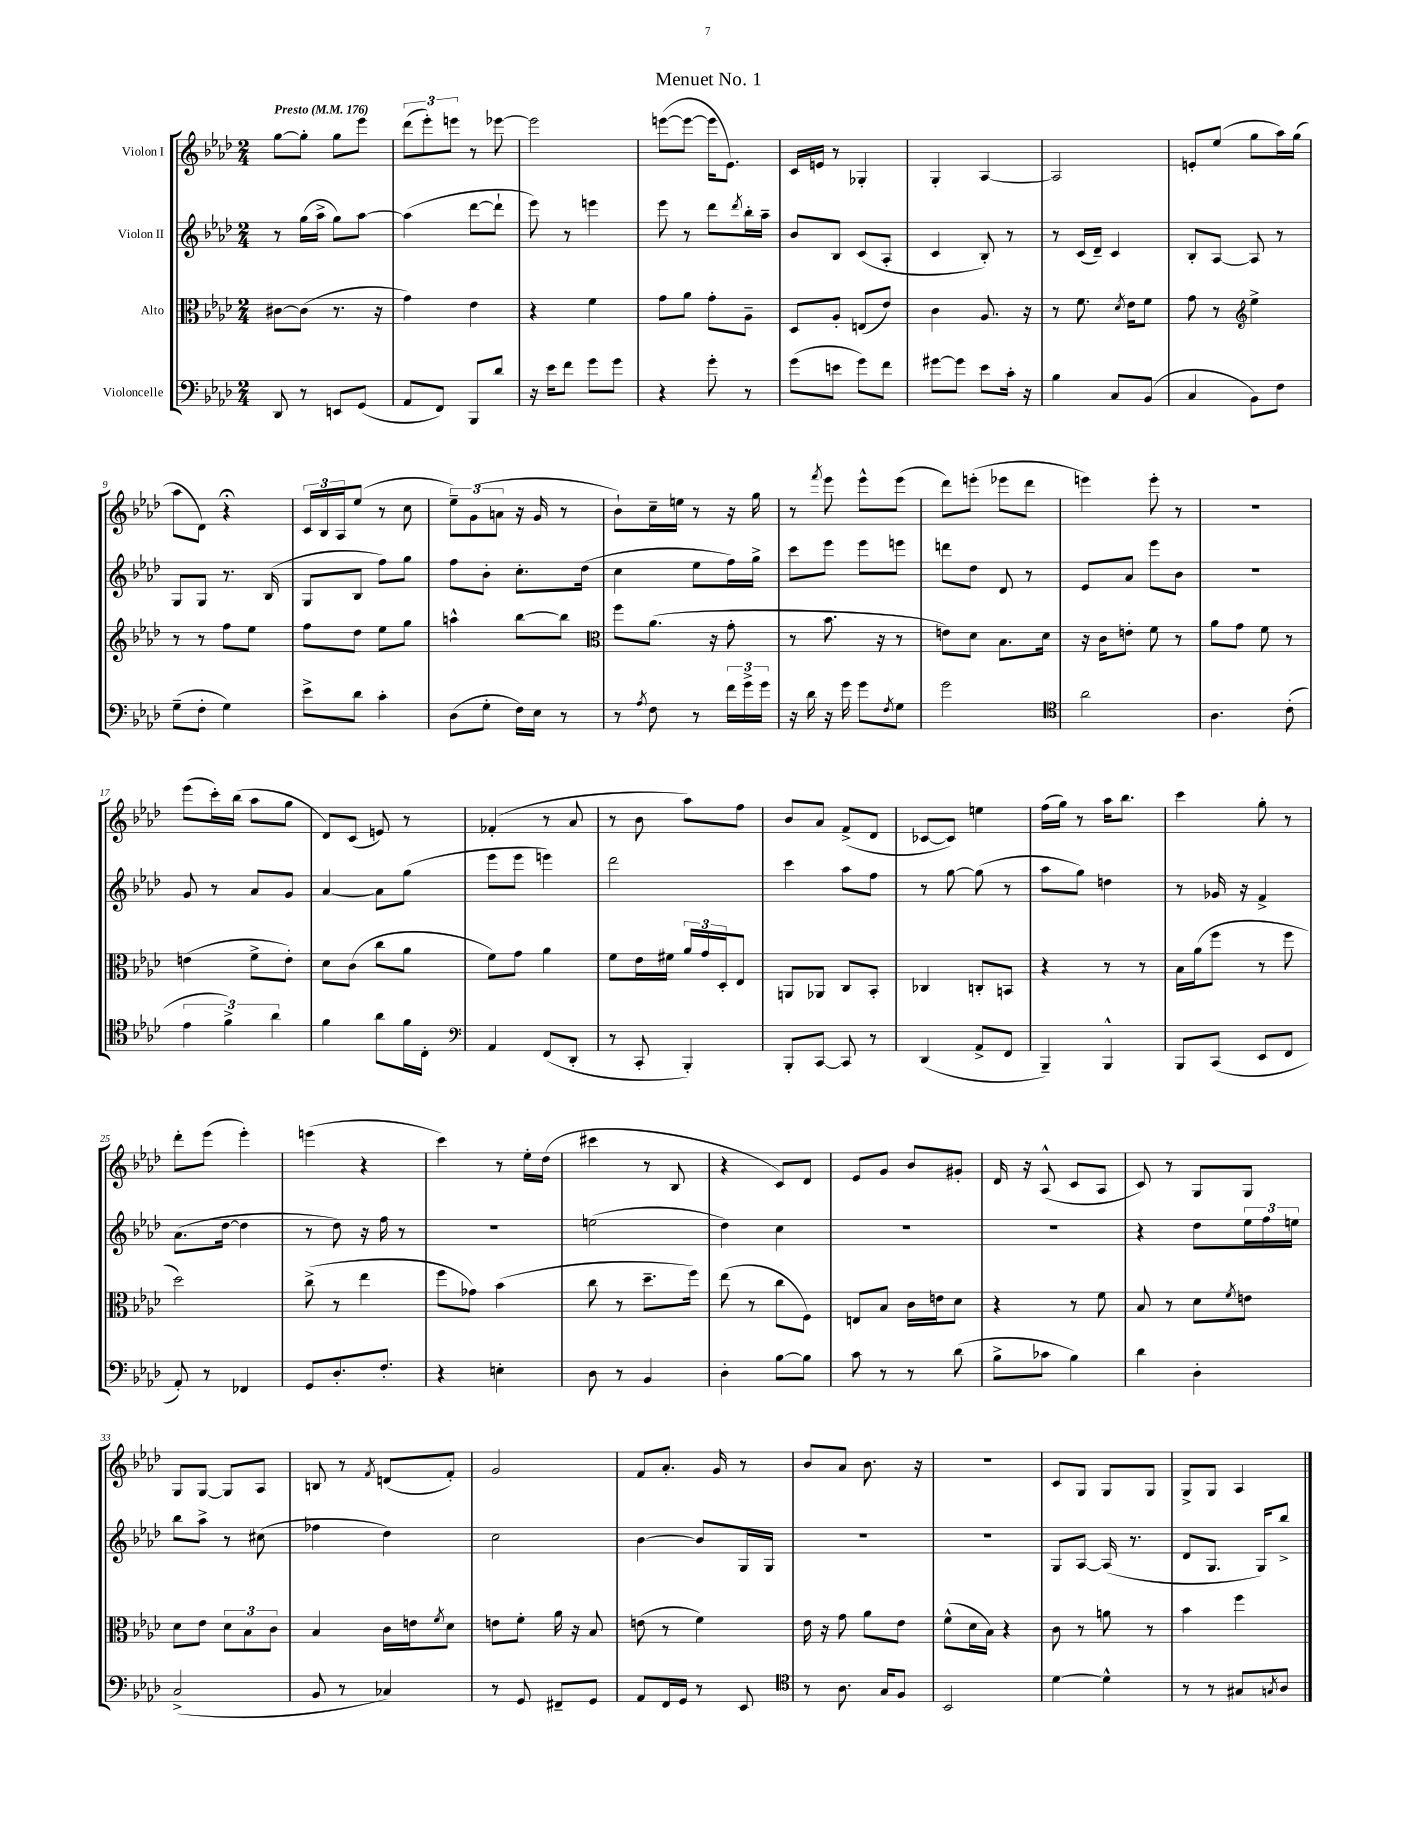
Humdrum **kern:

**kern	**kern	**kern	**kern
*staff4	*staff3	*staff2	*staff1
*clefF4	*clefC3	*clefG2	*clefG2
*k[b-e-a-d-]	*k[b-e-a-d-]	*k[b-e-a-d-]	*k[b-e-a-d-]
*M2/4	*M2/4	*M2/4	*M2/4
*MM176	*MM176	*MM176	*MM176
8DD-	[8c#	8r	[8gg
8r	(8c#]	(16gg	8gg']
.	.	16aa-^	.
8EE	8.r	8gg)	8gg
(8GG	.	[8aa-	8eee-
.	16r	.	.
=	=	=	=
8AA-	4g)	(4aa-]	(12ddd-
.	.	.	12eee-')
8FF)	.	.	.
.	.	.	12eee
8BBB-	4e-	[8ddd-	8r
8d-	.	8ddd-`]	[8eee-
=	=	=	=
16r	4r	8eee-)	2eee-]
16e-	.	.	.
8f	.	8r	.
8g	4f	4eee	.
8g	.	.	.
=	=	=	=
4r	8g	8eee-	([8eee
.	8a-	8r	8eee_
8g'	8g'	8ddd-	16eee]
.	.	.	8.e-)
.	.	8qddd-	.
8r	8A-~	16bb-'	.
.	.	16aa-~	.
=	=	=	=
(8g	8D-	8b-	16c
.	.	.	16e
8e	8A-'	8B-	8r
8g)	(8E	(8c	4G-'
8f	8e-)	8A-'	.
=	=	=	=
[8g#	4c	4c	4G'
8g#]	.	.	.
8e-	8.A-	8B-')	[4A-
16c'	.	8r	.
16r	16r	.	.
=	=	=	=
4B-	8r	8r	2A-]
.	8.f	(16c	.
.	.	16d-~)	.
8C	.	4c	.
.	8qd-	.	.
.	16e-	.	.
(8BB-	8f	.	.
=	=	=	=
4C	8g	8B-'	8e'
.	8r	[8A-	(8ee-
*	*clefG2	*	*
8BB-)	4ee-^	8A-]	8gg
8F	.	8r	16aa-)
.	.	.	(16gg
=	=	=	=
(8G~	8r	8G	8aa-
8F'	8r	8G	8d-)
4G)	8ff	8.r	4r;
.	8ee-	.	.
.	.	(16B-	.
=	=	=	=
8e-^	8ff	8G	24c
.	.	.	24B-
.	.	.	24A-
8d-	8dd-	8B-	(8ee-
4c'	8ee-	8ff)	8r
.	8gg	8gg	8cc
=	=	=	=
(8D-	4aa^^	8ff	12ee-~)
.	.	.	(12g
8G'	.	8b-'	.
.	.	.	12a
16F)	[8bb-	8.cc'	16r
16E-	.	.	16g
8r	8bb-]	.	8r
.	.	(16dd-	.
=	=	=	=
*	*clefC3	*	*
8r	8ff	4cc	8b-`)
8qA-	.	.	.
8F	(8.a-	.	16cc~
.	.	.	16ee
8r	.	8ee-	8r
.	16r	.	.
24f	8g'	16ff)	16r
24g^	.	.	.
.	.	16gg^	16gg
24g	.	.	.
=	=	=	=
16r	8r	8ccc	8r
16d-	.	.	.
.	.	.	8qfff
16r	8.b-	8eee-	8eee-
16g	.	.	.
8g	.	8eee-	8eee-^^
.	16r	.	.
8qF	.	.	.
8G	8r	8eee	(8eee-
=	=	=	=
2g	8e)	8ddd	8ddd-)
.	8d-	8dd-	(8eee'
.	8.B-	8d-	8eee-
.	.	8r	8ddd-
.	16d-	.	.
=	=	=	=
*clefC4	*	*	*
2a-	16r	8e-	4eee)
.	16c	.	.
.	8e'	8a-	.
.	8f	8eee-	8eee'
.	8r	8b-	8r
=	=	=	=
4.A-	8a-	2r	2r
.	8g	.	.
.	8f	.	.
(8c'	8r	.	.
=	=	=	=
6e-	(4e	8g	(8eee-
.	.	8r	16ccc')
6f^)	.	.	.
.	.	.	(16bb-
.	8f^	8a-	8aa-
6a-	.	.	.
.	8e')	8g	8gg
=	=	=	=
4f	8d-	[4a-	8d-)
.	(8c	.	(8c
8a-	8cc	8a-]	8e)
16f	8a-	(8gg	8r
16C'	.	.	.
=	=	=	=
*clefF4	*	*	*
4AA-	8f)	8eee-	(4f-'
.	8g	8eee-	.
(8FF	4a-	4eee)	8r
8DD-'	.	.	8a-
=	=	=	=
8r	8f	2ddd-	8r
8CC'	16e-	.	8b-
.	16f#	.	.
4BBB-')	24a-	.	8aa-)
.	24g	.	.
.	24D-'	.	.
.	8E-	.	8ff
=	=	=	=
8BBB-'	8AA	4ccc	8b-
[8CC	8AA-	.	8a-
8CC]	8C	8aa-	(8f^
8r	8BB-'	8ff	8d-
=	=	=	=
(4DD-	4C-	8r	[8c-
.	.	[8gg	8c-])
8AA-^	8C'	(8gg]	4ee
8FF	8BB	8r	.
=	=	=	=
4BBB-~)	4r	8aa-	(16ff
.	.	.	16gg)
.	.	8gg)	8r
4BBB-^^	8r	4dd	16aa-
.	.	.	8.bb-
.	8r	.	.
=	=	=	=
8BBB-	16B-	8r	4ccc
.	(16a-	.	.
(8CC	8ff	16g-	.
.	.	16r	.
8EE-	8r	4f^	8gg'
8FF	8ff	.	8r
=	=	=	=
8AA-')	2dd-)	(8.a-	8ddd-'
8r	.	.	(8eee-
.	.	[16dd-	.
4FF-	.	4dd-]	4eee-')
=	=	=	=
8GG	(8cc^	8r	(4eee
8.D-'	8r	8dd-)	.
.	4ee-	16r	4r
8.F'	.	16ff	.
.	.	8r	.
=	=	=	=
4r	8ff	2r	4ccc)
.	8g-)	.	.
4E'	(4b-	.	8r
.	.	.	16ee-'
.	.	.	(16dd-
=	=	=	=
8D-	8cc	(2ee	4ccc#
8r	8r	.	.
4BB-	8.dd-~	.	8r
.	.	.	8B-
.	16ff)	.	.
=	=	=	=
4D-'	(8ee-	4dd-)	4r
.	8r	.	.
[8B-	8cc	4cc	8c)
8B-]	8F)	.	8d-
=	=	=	=
8c	8E	2r	8e-
8r	8B-	.	8g
8r	16c	.	8b-
.	16e	.	.
(8d-	8d-	.	8g#'
=	=	=	=
8B-^	4r	2r	16d-
.	.	.	16r
8c-	.	.	(8A-^^
4B-)	8r	.	8c
.	8f	.	8A-
=	=	=	=
4d-	8B-	4r	8c)
.	8r	.	8r
4D-'	8d-	8dd-	8G
.	8qf	.	.
.	8e	24ee-	8G
.	.	24ff	.
.	.	24ee	.
=	=	=	=
(2C^	8d-	8bb-	8G
.	8e-	8aa-^	[8G
.	12d-	8r	8G]
.	12B-	.	.
.	.	(8cc#	8A-
.	12c	.	.
=	=	=	=
8BB-	4B-	4ff-	8B
8r	.	.	8r
.	.	.	8qf
4C-)	16c	4dd-)	(8d
.	16e	.	.
.	8qf	.	.
.	8d-	.	8f')
=	=	=	=
8r	8e	2cc	2g
8GG	8f'	.	.
8FF#~	16a-	.	.
.	16r	.	.
8GG	8B-	.	.
=	=	=	=
8AA-	(8e	[4b-	8f
16FF	8r	.	8.a-'
16GG	.	.	.
8r	4f)	8b-]	.
.	.	.	16g
8EE-	.	16G	8r
.	.	16G	.
=	=	=	=
*clefC4	*	*	*
8r	16e-	2r	8b-
.	16r	.	.
8.A-	8g	.	8a-
.	8a-	.	8.b-
16G	.	.	.
8F	8e-	.	.
.	.	.	16r
=	=	=	=
2BB-	(8f^^	2r	2r
.	16d-	.	.
.	16B-)	.	.
.	4r	.	.
=	=	=	=
[4d-	8c	8G	8c
.	8r	[8A-	8G
4d-^^]	8a	(16A-]	8G
.	.	8.r	.
.	8r	.	8G
=	=	=	=
8r	4b-	8d-	8G^
8r	.	8.G	8G
8G#	4ff	.	4A-
.	.	16G)	.
8qG	.	.	.
8A-	.	8bb-^	.
==	==	==	==
*-	*-	*-	*-
